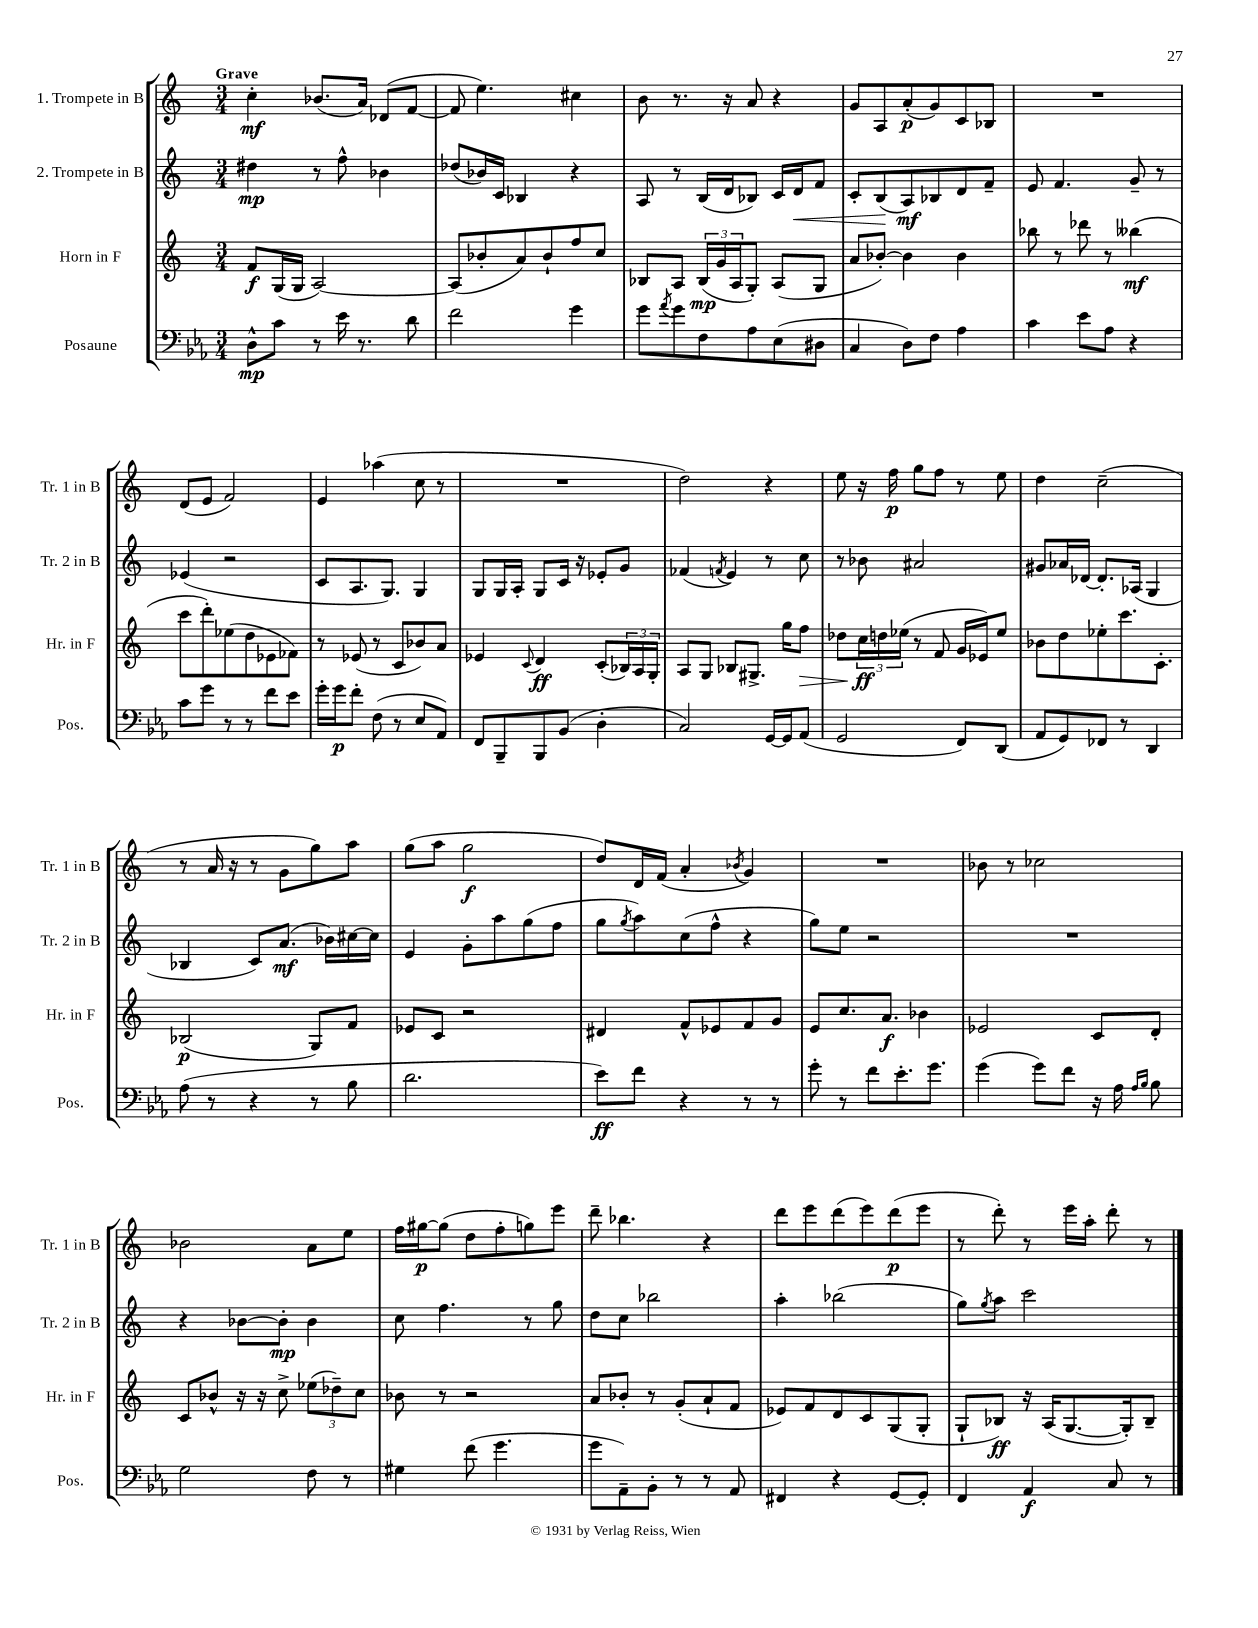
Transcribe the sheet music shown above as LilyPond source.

<<
\new StaffGroup <<
\new Staff = "s0" \with { instrumentName = "1. Trompete in B" shortInstrumentName = "Tr. 1 in B" } {
    \clef treble \key c \major \numericTimeSignature \time 3/4 \tempo "Grave"
    c''4-.\mf bes'8.( a'16) des'8( f'8~ |
    f'8 e''4.) cis''4 |
    b'8 r8. r16 a'8 r4 |
    g'8 a8 a'8-.\p( g'8) c'8 bes8 |
    R2. |
    d'8( e'8 f'2) |
    e'4 aes''4( c''8 r8 |
    R2. |
    d''2) r4 |
    e''8 r16 f''16\p g''8 f''8 r8 e''8 |
    d''4 c''2--( |
    r8 a'16 r16 r8 g'8 g''8) a''8 |
    g''8( a''8 g''2\f |
    d''8) d'16 f'16( a'4-. \acciaccatura { bes'8 } g'4) |
    R2. |
    bes'8 r8 ces''2 |
    bes'2 a'8 e''8 |
    f''16 gis''16~\p gis''8( d''8 f''8-. g''8) e'''8 |
    d'''8-- bes''4. r4 |
    d'''8 e'''8 d'''8( e'''8) d'''8\p( e'''8 |
    r8 d'''8-.) r8 e'''16 a''16-. d'''8-. r8 \bar "|." |
}
\new Staff = "s1" \with { instrumentName = "2. Trompete in B" shortInstrumentName = "Tr. 2 in B" } {
    \clef treble \key c \major \numericTimeSignature \time 3/4
    dis''4\mp r8 f''8-^ bes'4 |
    des''8( bes'16) c'16 bes4 r4 |
    a8 r8 b16( d'16 bes8) c'16 d'16\< f'8 |
    c'8-. b8\!( a8\mf) bes8 d'8 f'8-- |
    e'8 f'4. g'8-- r8 |
    ees'4( r2 |
    c'8 a8. g8.) g4 |
    g8 g16 a16-. g8 c'16 r16 ees'8-. g'8 |
    fes'4( \acciaccatura { f'8 } e'4) r8 c''8 |
    r8 bes'8 ais'2 |
    gis'8 aes'16 des'16~ des'8.-. aes16( g4 |
    bes4 c'8) a'8.\mf( bes'16) cis''16~ cis''16 |
    e'4 g'8-. a''8 g''8( f''8 |
    g''8 \acciaccatura { g''8 } a''8) c''8( f''8-^ r4 |
    g''8) e''8 r2 |
    R2. |
    r4 bes'8~ bes'8-.\mp bes'4 |
    c''8 f''4. r8 g''8 |
    d''8 c''8 bes''2 |
    a''4-. bes''2( |
    g''8) \acciaccatura { g''8 } a''8 c'''2 \bar "|." |
}
\new Staff = "s2" \with { instrumentName = "Horn in F" shortInstrumentName = "Hr. in F" } {
    \clef treble \key c \major \numericTimeSignature \time 3/4
    f'8\f g16( g16 a2~) |
    a8( bes'8-. a'8) bes'8-! f''8 c''8 |
    bes8 a8 \tuplet 3/2 { bes16\mp( g'16 a16 } g8-.) a8( g8 |
    a'8 bes'8~-.) bes'4 bes'4 |
    bes''8 r8 des'''8 r8 beses''4\mf( |
    c'''8 d'''8-.) ees''8( d''8 ees'8 fes'8) |
    r8 ees'8( r8 c'8 bes'8) a'8 |
    ees'4 \appoggiatura { c'8 } d'4\ff c'8-.( \tuplet 3/2 { bes16) a16 g16-. } |
    a8 g8 bes8 gis8.-> g''16 f''8\> |
    des''8 \tuplet 3/2 { c''16\ff\! d''16 ees''16( } r8 f'8 g'16 ees'16) ees''8 |
    bes'8 d''8 ees''8-. c'''8. c'8.-. |
    bes2\p( g8) f'8 |
    ees'8 c'8 r2 |
    dis'4 f'8-^ ees'8 f'8 g'8 |
    e'8 c''8. a'8.\f bes'4 |
    ees'2 c'8 d'8-. |
    c'8 bes'8-^ r16 r16 c''8-> \tuplet 3/2 { ees''8( des''8--) c''8 } |
    bes'8 r8 r2 |
    a'8 bes'8-. r8 g'8-.( a'8-! f'8 |
    ees'8) f'8 d'8 c'8 g8( g8-. |
    g8-! bes8\ff) r16 a16( g8.~ g16-.) bes8-- \bar "|." |
}
\new Staff = "s3" \with { instrumentName = "Posaune" shortInstrumentName = "Pos." } {
    \clef bass \key ees \major \numericTimeSignature \time 3/4
    d8-^\mp c'8 r8 ees'16 r8. d'8 |
    f'2 g'4 |
    g'8 \acciaccatura { aes'8 } g'8 f8 aes8 ees8( dis8 |
    c4 d8) f8 aes4 |
    c'4 ees'8 aes8 r4 |
    c'8 g'8 r8 r8 f'8 ees'8 |
    g'16-. g'16\p f'8-. f8( r8 ees8 aes,8) |
    f,8 bes,,8-- bes,,8 bes,8( d4-. |
    c2) g,16~ g,16 aes,8( |
    g,2 f,8) d,8( |
    aes,8 g,8) fes,8 r8 d,4 |
    aes8( r8 r4 r8 bes8 |
    d'2. |
    ees'8\ff) f'8 r4 r8 r8 |
    g'8-. r8 f'8 ees'8.-. g'8. |
    g'4( g'8) f'8 r16 aes16 \grace { aes16 bes16 } bes8 |
    g2 f8 r8 |
    gis4 f'8( g'4. |
    g'8 aes,8--) bes,8-. r8 r8 aes,8 |
    fis,4 r4 g,8~ g,8-. |
    f,4 aes,4\f c8 r8 \bar "|." |
}
>>
>>
\layout { \context { \Score \remove "Bar_number_engraver" } }
